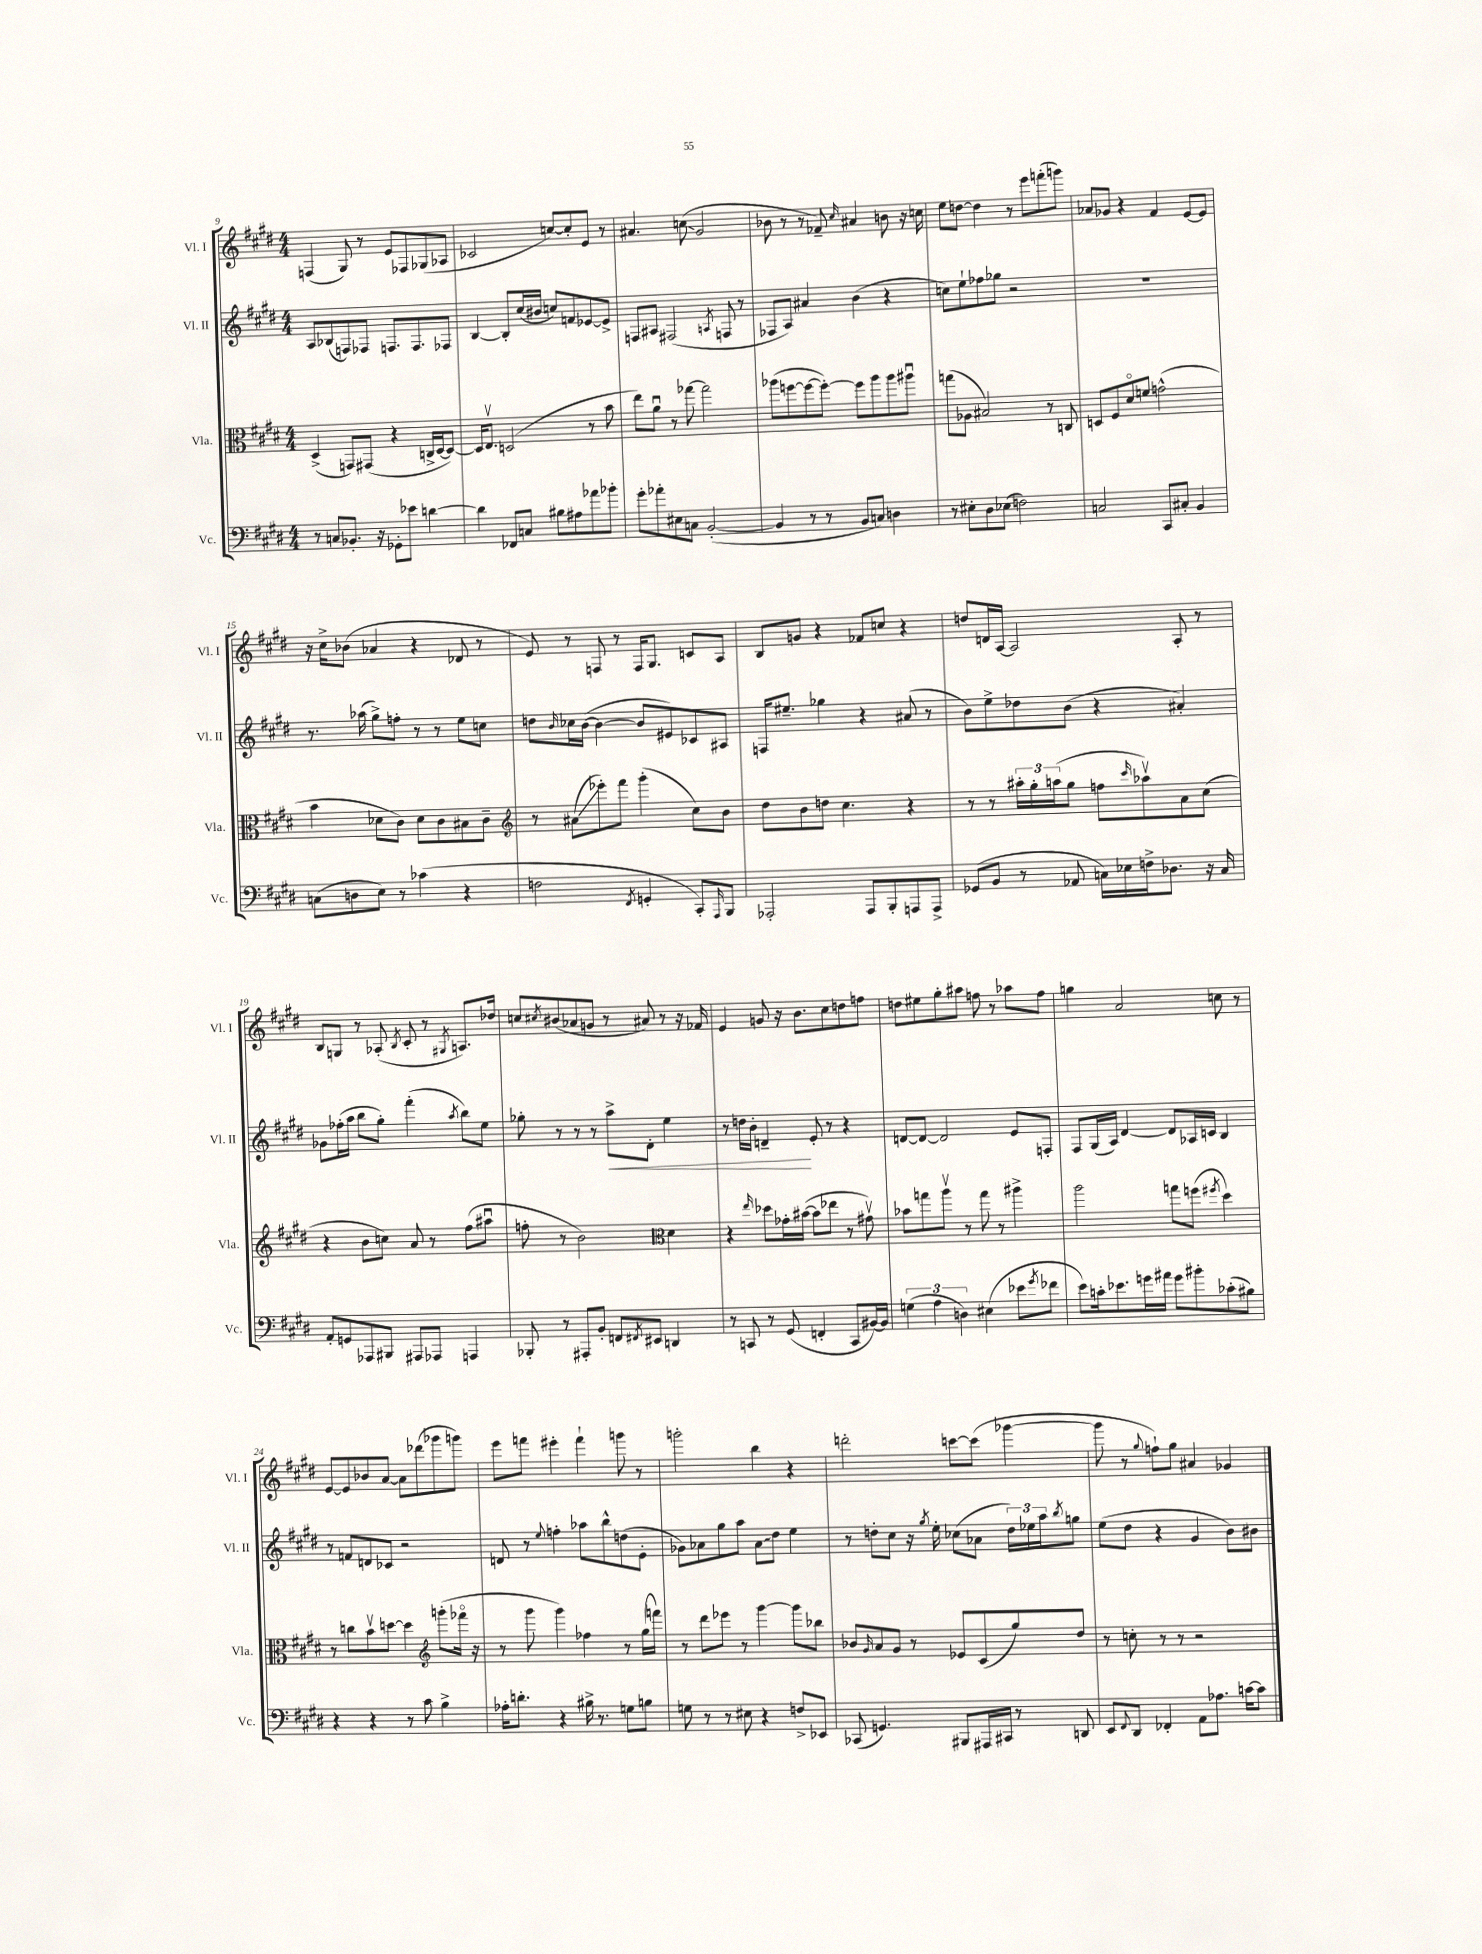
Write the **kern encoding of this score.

**kern	**kern	**kern	**kern
*staff4	*staff3	*staff2	*staff1
*clefF4	*clefC3	*clefG2	*clefG2
*k[f#c#g#d#]	*k[f#c#g#d#]	*k[f#c#g#d#]	*k[f#c#g#d#]
*M4/4	*M4/4	*M4/4	*M4/4
8r	(4D#^	8A	(4F
8C	.	(8B-	.
8.BB-'	8GG)	8F)	8G#)
.	(8GG#	8F-	8r
16r	.	.	.
8GG-'	4r	8.F	8e
8e-	.	.	8F-
.	.	8.F	.
[4d	16C^	.	(8G-
.	[16D#	.	.
.	8D#_)	8F-	8A-
=	=	=	=
4d]	16D#]	[4B	2c-
.	8.Ev	.	.
8FF-	(2D	8B']	.
8C	.	(16cc#	.
.	.	16b#	.
8B#	.	8cc)	[8cc)
8A#	.	8f	8cc']
8a-	8r	[8e-	8e
8b-'	8b	8e-^]	8r
=	=	=	=
8g#'	8ee)	8F	4.a#
8a-'	8au	8A#	.
8E#	8r	(2F#	.
8C	[8gg-	.	(8cc
([2BB'	2gg-]	.	2g#
.	.	8qA	.
.	.	8F	.
.	.	8r	.
=	=	=	=
4BB]	(8aa-	8F-	8b-
.	[8ff	8A)	8r
8r	8ff_	4a#	8r
8r	8ff'_)	.	8f-~)
.	.	.	16qqcc#
8BB	8ff]	(4b	4a#
8C)	8aa-	.	.
4D	8aa-	4r	8b
.	8aa#u	.	16r
.	.	.	16cc
=	=	=	=
8r	(8gg	8cc)	8ee
8E#'	8A-	8ee`	[8dd
8D#	2B#)	8ff-	4dd]
(8E-	.	8gg-	.
2F)	.	2r	8r
.	.	.	8eee
.	8r	.	(8fff'
.	8C	.	8ggg)
=	=	=	=
2C	8D	1r	8a-
.	8F#	.	8g-
.	8d#o	.	4r
.	8f	.	.
8CC#	(2g^^	.	4f#
8C#'	.	.	.
4BB	.	.	[8e
.	.	.	8e]
=	=	=	=
(8C	4b	8.r	16r
.	.	.	16cc#^
8D	.	.	(8b-
.	.	(16aa-	.
8E)	8d-	8gg#^)	4a-
8r	8c#)	8ff'	.
(4c-	8d-	8r	4r
.	8c#	8r	.
4r	8B#	8ee	8d-
.	8c#~	8cc	8r
=	=	=	=
*	*clefG2	*	*
2F	8r	8dd	8e)
.	.	16qqb	.
.	(8a#	16cc-	8r
.	.	([16b	.
.	8eee-')	4b_	8F
.	8fff#	.	8r
8qFF#	.	.	.
4GG'	(4ggg#'	8b]	16F
.	.	.	8.G#
.	.	8e#)	.
8CC#')	8cc#)	8c-	8c
16qqAAA	.	.	.
8BBB	8b	8A#	8A
=	=	=	=
2AAA-'	8dd#	16F	8B
.	.	8.ee#~	.
.	8b	.	8g
.	8dd	4gg-	4r
.	4.cc#	.	.
8AAA-	.	4r	8f-
8BBB'	.	.	8cc
8AAA	4r	(8a#	4r
8AAA^	.	8r	.
=	=	=	=
(8GG-	8r	8b)	8dd
8BB	8r	8ee^	16d
.	.	.	[16A
8r	24aa#'	8dd-	2A]
.	24gg#'	.	.
.	(24aa	.	.
8AA-	8gg#	(8b	.
16C)	8ff	4r	.
16E-	.	.	.
.	16qqccc#	.	.
16F^	8aa-v)	.	.
8.D-	.	.	.
.	8a	4a#')	8A'
16r	(8cc#	.	8r
16C	.	.	.
=	=	=	=
8AA'	4r	8g-	8B
8GG	.	(16ff-'	8G
.	.	16aa	.
8AAA-	8b	8bb	8r
8BBB#	8cc)	8gg#')	(8A-'
.	.	.	8qB
8AAA#	8a	(4fff#'	8c#'
8AAA-	8r	.	8r
.	.	8qaa	8qG#
4AAA	(8ff#	8bb)	8.A)
.	8aa#u	8ee	.
.	.	.	16dd-
=	=	=	=
8BBB-'	8ff'	8gg-'	8cc
.	.	.	8qcc#
8r	8r	8r	(8b#
8AAA#'	2b)	8r	8a-
8BB'	.	8r	8g
8FF	.	8aa^	8r
8qFF#	.	.	.
8EE#	.	8d#'	8a#)
*	*clefC3	*	*
4DD	4d#	4ee	8r
.	.	.	16r
.	.	.	16f-
=	=	=	=
8r	4r	8r	4e
8CC	.	16dd	.
.	.	16b'	.
.	16qqee	.	.
8r	8dd-	4d~	8g
(8GG#	16g-'	.	16r
.	([16b#	.	8.b
4FF'	8b#]	8e'	.
.	8ee-	8r	8cc#
8CC	8r	4r	8dd
[16BB#)	8g#v)	.	8ff
16BB#]	.	.	.
=	=	=	=
(6G	8b-	[8d	8dd
.	8gg	8d_	8ee#
6A	.	.	.
.	8aav	2d]	8gg#'
6D)	.	.	.
.	8r	.	8aa#
(4E#	8gg	.	8ff
.	8r	.	8r
8e-	4aa#^	8e	8aa-
8qg#	.	.	.
8f-	.	8F'	8ff
=	=	=	=
8e)	2aa	8F#	4gg
16c'	.	(16G#	.
8.e-	.	16A)	.
.	.	[4d#	2a
16g	.	.	.
16a#	.	.	.
8g	8gg	8d#]	.
8b#'	(8ff	16A-	.
.	.	16c	.
.	8qff#	.	.
(8c-'	4dd#)	4B	8cc
8B#)	.	.	8r
=	=	=	=
4r	8r	8r	[8e
.	8cc	8f	8e]
4r	8bv	8d	8b-
.	[8dd	8c-	[8a
8r	4dd]	2r	8a]
8c#	.	.	(8ddd-
*	*clefG2	*	*
4B^	(8ggg'	.	8ggg-
.	16fff-o	.	8ggg)
.	16r	.	.
=	=	=	=
16A-'	8r	8d	8eee
8.d'	.	.	.
.	8ggg#	8r	8fff
.	.	8qqee	.
4r	4ggg#)	4ff'	4eee#'
16B#^	4ff-	8aa-	4fff`
8.r	.	.	.
.	.	8bb^^	.
8G	8r	(8dd	8ggg
8B	(16gg#	8e'	8r
.	16fff)	.	.
=	=	=	=
8G	8r	8g-)	2ggg'
8r	8ddd#	8a-	.
8r	8eee-	8gg#	.
8E#	8r	8aa	.
4r	[4ggg#	8a-	4bb
.	.	8dd#	.
8F^	8ggg#]	4ee	4r
8EE-	8bb-	.	.
=	=	=	=
(8CC-	8b-	8r	2ddd'
.	16qqg#	.	.
4.GG)	8a	8dd'	.
.	8g#	8cc#	.
.	8r	16r	.
.	.	8qgg#	.
.	.	16ee'	.
8BBB#	8e-	(8cc-	[8ccc
16AAA#	(8c#	8a-	(8ccc]
16CC#	.	.	.
8r	8gg#)	24dd)	[4ggg-
.	.	24ee-	.
.	.	24aa	.
.	.	8qbb	.
8DD	8dd#	8gg	.
=	=	=	=
8EE	8r	(8ee	8ggg-]
8qqFF#	.	.	.
8DD#	8cc'	8dd#	8r
.	.	.	8qqgg#
4FF-'	8r	4r	8ff`)
.	8r	.	8gg#
8AA	2r	4g#	4a#
8.A-	.	.	.
.	.	8b)	4g-
[16c	.	.	.
8c]	.	8b#	.
==	==	==	==
*-	*-	*-	*-
